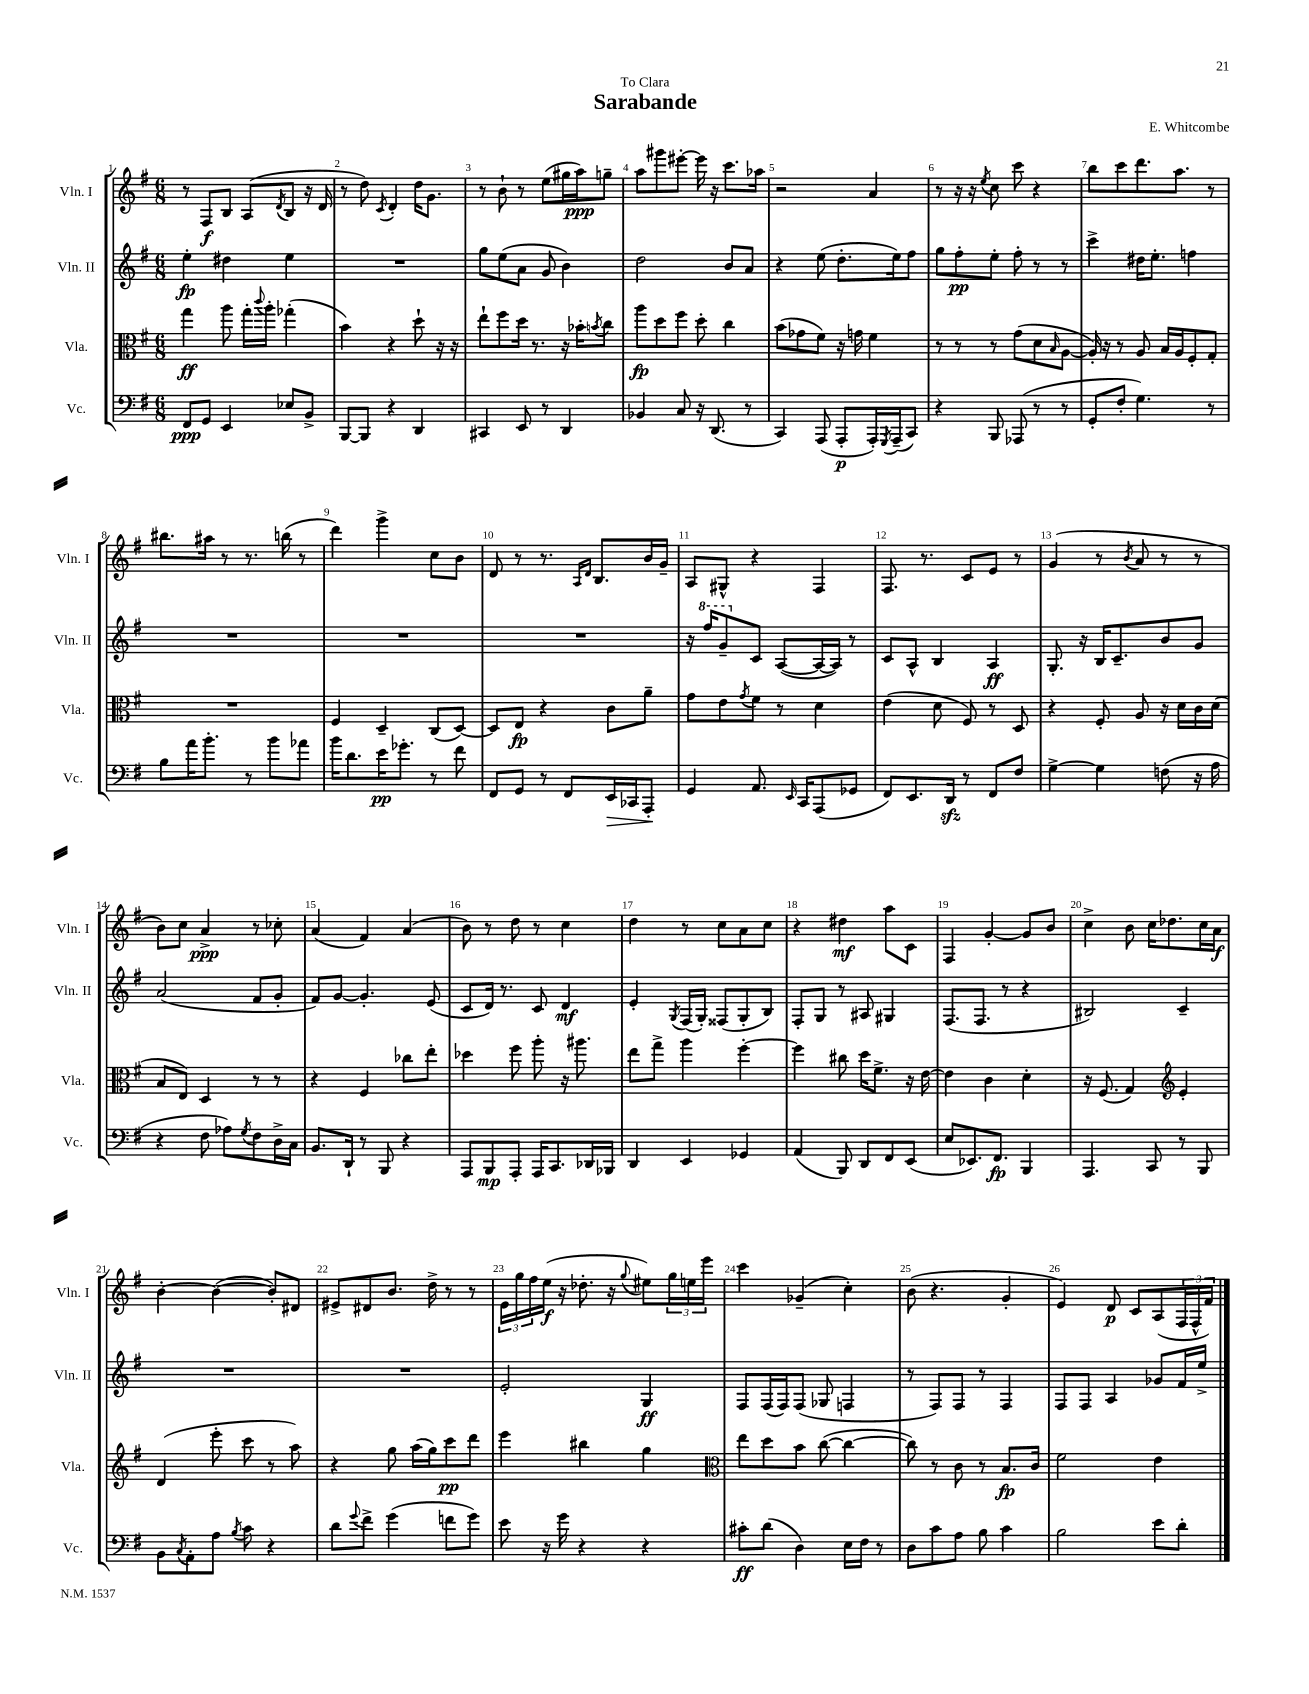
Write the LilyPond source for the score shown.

\header { title = "Sarabande" composer = "E. Whitcombe" dedication = "To Clara" }
<<
\new StaffGroup <<
\new Staff = "s0" \with { instrumentName = "Vln. I" shortInstrumentName = "Vln. I" } {
    \clef treble \key g \major \numericTimeSignature \time 6/8
    r8 fis8\f b8 a8( \acciaccatura { d'8 } b8 r16 d'16 |
    r8 d''8) \acciaccatura { c'8 } d'4-. d''16 g'8. |
    r8 b'8-! r8 e''8( gis''16 a''16\ppp) g''8-- |
    a''8 gis'''8 eis'''8~-. eis'''16 r16 c'''8. aes''16 |
    r2 a'4 |
    r8 r16 r16 \acciaccatura { e''8 } c''8 c'''8 r4 |
    b''8 c'''8 d'''8. a''8. r8 |
    bis''8. ais''16 r8 r8. b''16( r8 |
    d'''4) g'''4-> c''8 b'8 |
    d'8 r8 r8. \grace { a16 d'16 } b8. b'16 g'16-- |
    a8 gis8-^ r4 fis4 |
    fis8. r8. c'8 e'8 r8 |
    g'4( r8 \acciaccatura { b'8 } a'8 r8 r8 |
    b'8) c''8 a'4->\ppp r8 ces''8-. |
    a'4( fis'4) a'4( |
    b'8) r8 d''8 r8 c''4 |
    d''4 r8 c''8 a'8 c''8 |
    r4 dis''4\mf a''8 c'8 |
    fis4 g'4~-. g'8 b'8 |
    c''4-> b'8 c''16 des''8. c''16 a'16\f |
    b'4~-. b'4~( b'8-.) dis'8 |
    eis'8-> dis'8 b'8. d''16-> r8 r8 |
    \tuplet 3/2 { e'16 g''16 fis''16 } e''16\f( r16 des''8.-. r16 \appoggiatura { g''8 } eis''8) \tuplet 3/2 { g''16 e''16 e'''16 } |
    c'''4 ges'4--( c''4-.) |
    b'8( r4. g'4-. |
    e'4) d'8\p c'8 a8( \tuplet 3/2 { fis16 fis16-^ fis'16) } \bar "|." |
}
\new Staff = "s1" \with { instrumentName = "Vln. II" shortInstrumentName = "Vln. II" } {
    \clef treble \key g \major \numericTimeSignature \time 6/8
    e''4-.\fp dis''4 e''4 |
    R2. |
    g''8 e''8( a'8 g'8 b'4) |
    d''2 b'8 a'8 |
    r4 e''8( d''8.-. e''16) fis''8 |
    g''8 fis''8-.\pp e''8-. fis''8-. r8 r8 |
    c'''4-> dis''16 e''8.-. f''4 |
    R2. |
    R2. |
    R2. |
    r16 \ottava #1 fis'''16 g''8-- \ottava #0 c'8 a8~( a16~ a16) r8 |
    c'8 a8-^ b4 a4\ff |
    g8.-. r16 b16 c'8.-- b'8 g'8 |
    a'2( fis'8 g'8-. |
    fis'8) g'8~ g'4.-. e'8( |
    c'8 d'16) r8. c'8 d'4\mf |
    e'4-. \acciaccatura { g8 } fis16( g16-.) fisis8( g8-. b8) |
    fis8-. g8 r8 ais8 gis4 |
    fis8.( fis8. r8 r4 |
    bis2) c'4-- |
    R2. |
    R2. |
    e'2-. g4\ff |
    fis8 fis16( fis16) fis8( ges8 f4 |
    r8 fis8) fis8 r8 fis4 |
    fis8 fis8 a4 ges'8 fis'16 e''16-> \bar "|." |
}
\new Staff = "s2" \with { instrumentName = "Vla." shortInstrumentName = "Vla." } {
    \clef alto \key g \major \numericTimeSignature \time 6/8
    g''4\ff a''8 g''16-. \appoggiatura { c'''8 } a''16-. ges''4-.( |
    b'4) r4 d''8-! r16 r16 |
    e''8-! fis''8 d''16 r8. r16 bes'16-. \acciaccatura { b'8 } c''8 |
    a''8\fp d''8 fis''8 d''8-. c''4 |
    b'8( ges'8 fis'8) r16 g'16 fis'4 |
    r8 r8 r8 g'8( d'8 \grace { b16 } a8~ |
    a16-.) r16 r8 a8 b16 a16 fis8-. g8-. |
    R2. |
    fis4 d4-- c8( d8~) |
    d8 e8\fp r4 c'8 a'8-- |
    g'8 e'8 \acciaccatura { g'8 } fis'8 r8 d'4 |
    e'4( d'8 fis8) r8 d8 |
    r4 fis8-. a8 r16 d'16 c'16 d'16( |
    b8 e8) d4 r8 r8 |
    r4 fis4 ces''8 e''8-. |
    des''4 fis''8 a''8-. r16 ais''8. |
    e''8 g''8-> a''4 fis''4~-. |
    fis''4 cis''8 d''16 fis'8.-> r16 e'16~ |
    e'4 c'4 d'4-. |
    r16 fis8.( g4) \clef treble e'4-. |
    d'4( e'''8-. c'''8 r8 a''8) |
    r4 g''8 a''16( g''16) c'''8\pp d'''8 |
    e'''4 bis''4 g''4 |
    \clef alto e''8 d''8 b'8 c''8~( c''4~ |
    c''8) r8 c'8 r8 b8.\fp c'16 |
    fis'2 e'4 \bar "|." |
}
\new Staff = "s3" \with { instrumentName = "Vc." shortInstrumentName = "Vc." } {
    \clef bass \key g \major \numericTimeSignature \time 6/8
    fis,8\ppp g,8 e,4 ees8 b,8-> |
    b,,8~ b,,8 r4 d,4 |
    cis,4 e,8 r8 d,4 |
    bes,4 c8 r16 d,8.( r8 |
    c,4) a,,8( a,,8-.\p a,,16-.) \acciaccatura { g,,8 } a,,16--( c,8) |
    r4 b,,8 aes,,8( r8 r8 |
    g,8-. fis8-. g4.) r8 |
    b8 a'16 b'8.-. r8 b'8 aes'8 |
    b'16 d'8. e'16\pp ges'8.-. r8 fis'8 |
    fis,8 g,8 r8 fis,8 e,16\> ces,16 a,,8-.\! |
    g,4 a,8. \grace { e,16 } c,16 a,,8( ges,8 |
    fis,8) e,8. d,16\sfz r8 fis,8 fis8 |
    g4~-> g4 f8( r16 a16 |
    r4 fis8 aes8) \acciaccatura { g8 } fis8 d16-> c16 |
    b,8. d,16-! r8 b,,8 r4 |
    a,,8 b,,8\mp a,,8-. a,,16 c,8. des,16 bes,,16 |
    d,4 e,4 ges,4 |
    a,4( b,,8) d,8 fis,8 e,8( |
    e8 ees,8.) fis,8.\fp b,,4 |
    a,,4. c,8 r8 b,,8 |
    b,8 \acciaccatura { c8 } a,8-. a8 \acciaccatura { b8 } c'8 r4 |
    d'8 \appoggiatura { g'8 } fis'8-> g'4( f'8 g'8) |
    e'8 r16 g'16 r4 r4 |
    cis'8-.\ff d'8( d4) e16 fis16 r8 |
    d8 c'8 a8 b8 c'4 |
    b2 e'8 d'8-. \bar "|." |
}
>>
>>
\layout { \context { \Score \override BarNumber.break-visibility = ##(#f #t #t) barNumberVisibility = #all-bar-numbers-visible } }
